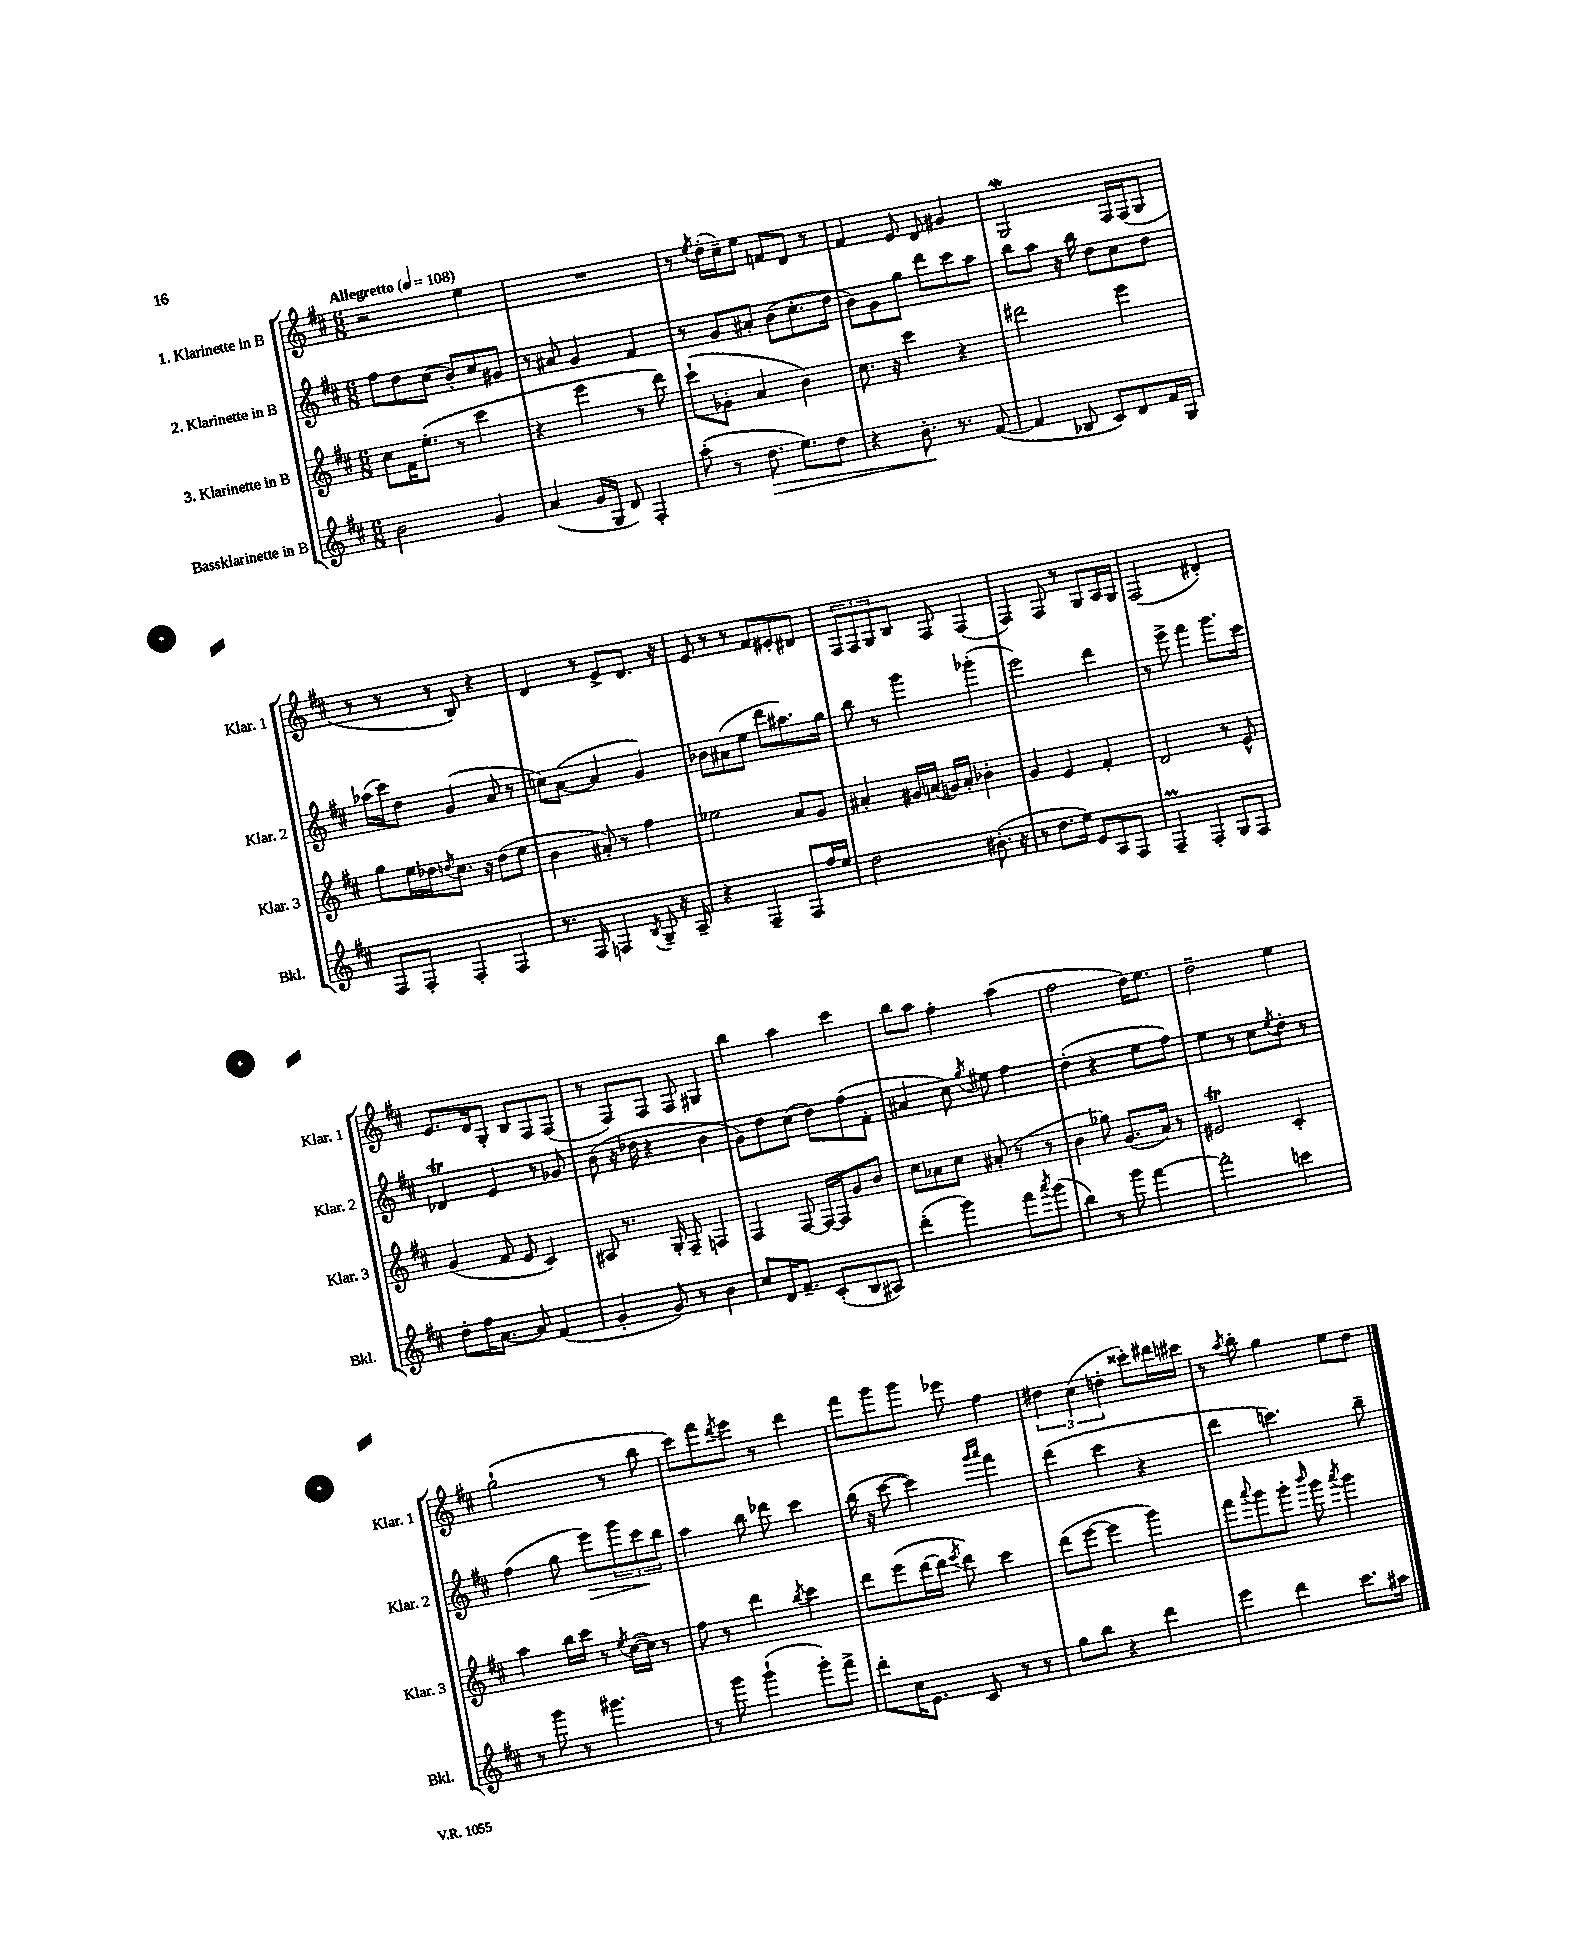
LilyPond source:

<<
\new StaffGroup <<
\new Staff = "s0" \with { instrumentName = "1. Klarinette in B" shortInstrumentName = "Klar. 1" } {
    \clef treble \key d \major \numericTimeSignature \time 6/8 \tempo "Allegretto" 4 = 108
    r2 e''4 |
    R2. |
    r8 \acciaccatura { e''8 } d''16-.( cis''16--) e''8 f'8 d'8 r8 |
    fis'4 e'8 d'8 gis'4 |
    g2\mordent fis16 fis16( g8 |
    r8 r8 r8 b8) r4 |
    d'4 r8 e'8-> d'8. r16 |
    e'8 r8 r8 fis'8 eis'8-. dis'8 |
    \tuplet 3/2 { fis8 fis8 g8 } b8 fis8 fis4( |
    fis4) fis8 r8 g8 a16 g16 |
    fis2( dis'4-.) |
    e'8. d'16 g8-. b8 fis8 fis8( |
    r8 fis8) fis8 fis8 gis4 |
    b''4 a''4 cis'''4 |
    b''8 a''8 fis''4-. a''4( |
    fis''2 d''16) e''8. |
    d''2-- e''4 |
    g''2-!( r8 b''8 |
    cis'''8) fis'''8 \acciaccatura { d'''8 } e'''8 r8 d'''4 |
    fis'''8 g'''8 g'''8 ees'''8 fis''4 |
    \tuplet 3/2 { dis''4 cis''4( d''4-. } cisis'''8-.) dis'''16 cis'''16 |
    r8 \acciaccatura { a''8 } b''8-. g''4 e''8 d''8 \bar "|." |
}
\new Staff = "s1" \with { instrumentName = "2. Klarinette in B" shortInstrumentName = "Klar. 2" } {
    \clef treble \key d \major \numericTimeSignature \time 6/8
    fis''8 d''8 cis''8( b'8-.) cis''8 gis'8 |
    r8 ais'8 g'4 fis'4 |
    r8 g'8 ais'8-. b'8( cis''8.-. d''16 |
    b'8) g'8 g''8 d'''8 cis'''8 a''8 |
    b''8 a''8 r16 b''16 d''8 cis''8 d''8 |
    aes''16( cis'''16) d''8 g'4( a'8 r8 |
    c''8) a'8~( a'4 g'4) |
    bes'8 ais'8( e''8 d'''8 ais''8.) g''16 |
    b''8 r8 g'''4 ges'''4-.( |
    e'''2) d'''4 |
    r8 e'''8-> fis'''4 g'''8. cis'''16 |
    des'4\trill e'4 r8 ges'8 |
    b'8( r16 des''16 r4 b'4 |
    g'8) d''8 cis''8( d''8) fis''8( fis'8-. |
    ais'4 cis''8) \acciaccatura { g''8 } eis''8 fis''4 |
    d''4-.( r4 e''8 fis''8) |
    e''4 r8 cis''8 \acciaccatura { e''8 } d''8-. r8 |
    fis''4( g''8 e'''8\>) \tuplet 3/2 { g'''8 cis'''8\! b''8 } |
    a''4 b''8 des'''8 cis'''4 |
    b''16( r16 cis'''8~ cis'''4) \grace { g'''16 a'''16 } fis'''4 |
    d'''4( cis'''4 r4 |
    d'''4 c'''4.) b''8-- \bar "|." |
}
\new Staff = "s2" \with { instrumentName = "3. Klarinette in B" shortInstrumentName = "Klar. 3" } {
    \clef treble \key d \major \numericTimeSignature \time 6/8
    cis''8 fis'16 e''8.-.( r8 cis'''4 |
    r4 e'''4 r8 d'''8) |
    cis'''8-!( ges'8-. a'4 b'4) |
    cis''8. r16 cis'''4 r4 |
    dis'''2 e'''4 |
    g''8 e''16 des''16 \acciaccatura { d''8 } cis''8. r16 d''8( e''8 |
    b'4 ais'8-.) r8 fis''4 |
    ees''2 a'8 g'8 |
    ais'4-. gis'16 a'16( g'16) a'16-. bes'4-. |
    g'4 e'4 fis'4-. |
    d'2 r8 e'8-^ |
    g'4( fis'8 e'8 cis'4) |
    ais8 r8. g16-. fis8-- f4 |
    fis4 fis8~ fis16~ fis16 g'8 b'8 |
    cis''8 aes'8 cis''8 ais'8-.( r8 r8 |
    b'4 ges''8) g'8.( a'16) r8 |
    eis'2\trill cis'4-. |
    a''4 b''16 cis'''16 r8 \acciaccatura { e''8 } cis''16~( cis''16) r8 |
    fis''8 r8 d'''4 \acciaccatura { b''8 } cis'''4 |
    d'''8 e'''8( d'''16~ d'''16 \acciaccatura { e'''8 } d'''8) cis'''4 |
    d'''8( e'''8~ e'''4 g'''4) |
    fis'''8 \appoggiatura { a'''8 } g'''8 g'''8-. \grace { b'''16 } g'''8 \acciaccatura { a'''8 } g'''4 \bar "|." |
}
\new Staff = "s3" \with { instrumentName = "Bassklarinette in B" shortInstrumentName = "Bkl." } {
    \clef treble \key d \major \numericTimeSignature \time 6/8
    b'2 g'4 |
    a'4( g'16 g16 d'8) fis4-. |
    a''8-.( r8 d''8.\> e''8.) d''8 |
    r4 b'8.-.\! r8. fis'8~( |
    fis'4 bes8 cis'8) d'8 fis'16 g16 |
    fis8 fis8-. fis4-. fis4 |
    r8. fis16 f4 \acciaccatura { b8 } g8-- r16 a16-- |
    r4 fis4-- fis8 fis''16 e''16 |
    d''2 bis'8.-.( r16 |
    r8 d''8. e''16) e'8 a8 fis8 |
    fis4--\prall fis4-. g8 fis8 |
    d''8-. fis''16 a'8.~ a'8 fis'4( |
    g'4-. g'8) r8 b'4 |
    cis''8 d'16 fis'8.-- cis'8-.( b8 ais8) |
    d'''4-.( g'''4) fis'''8 \acciaccatura { a'''8 } g'''8( |
    b''4) r8 g'''8 fis'''4~ |
    fis'''2-. c'''4 |
    r8 g'''8 r8 gis'''4. |
    r8 g'''8 g'''4-!( g'''8-.) fis'''8-> |
    d'''8-. cis''16 e'8. cis'8 r8 r8 |
    g''8 b''8 r4 d'''4 |
    e'''4 d'''4 cis'''8. ais''16 \bar "|." |
}
>>
>>
\layout { \context { \Score \remove "Bar_number_engraver" } }
